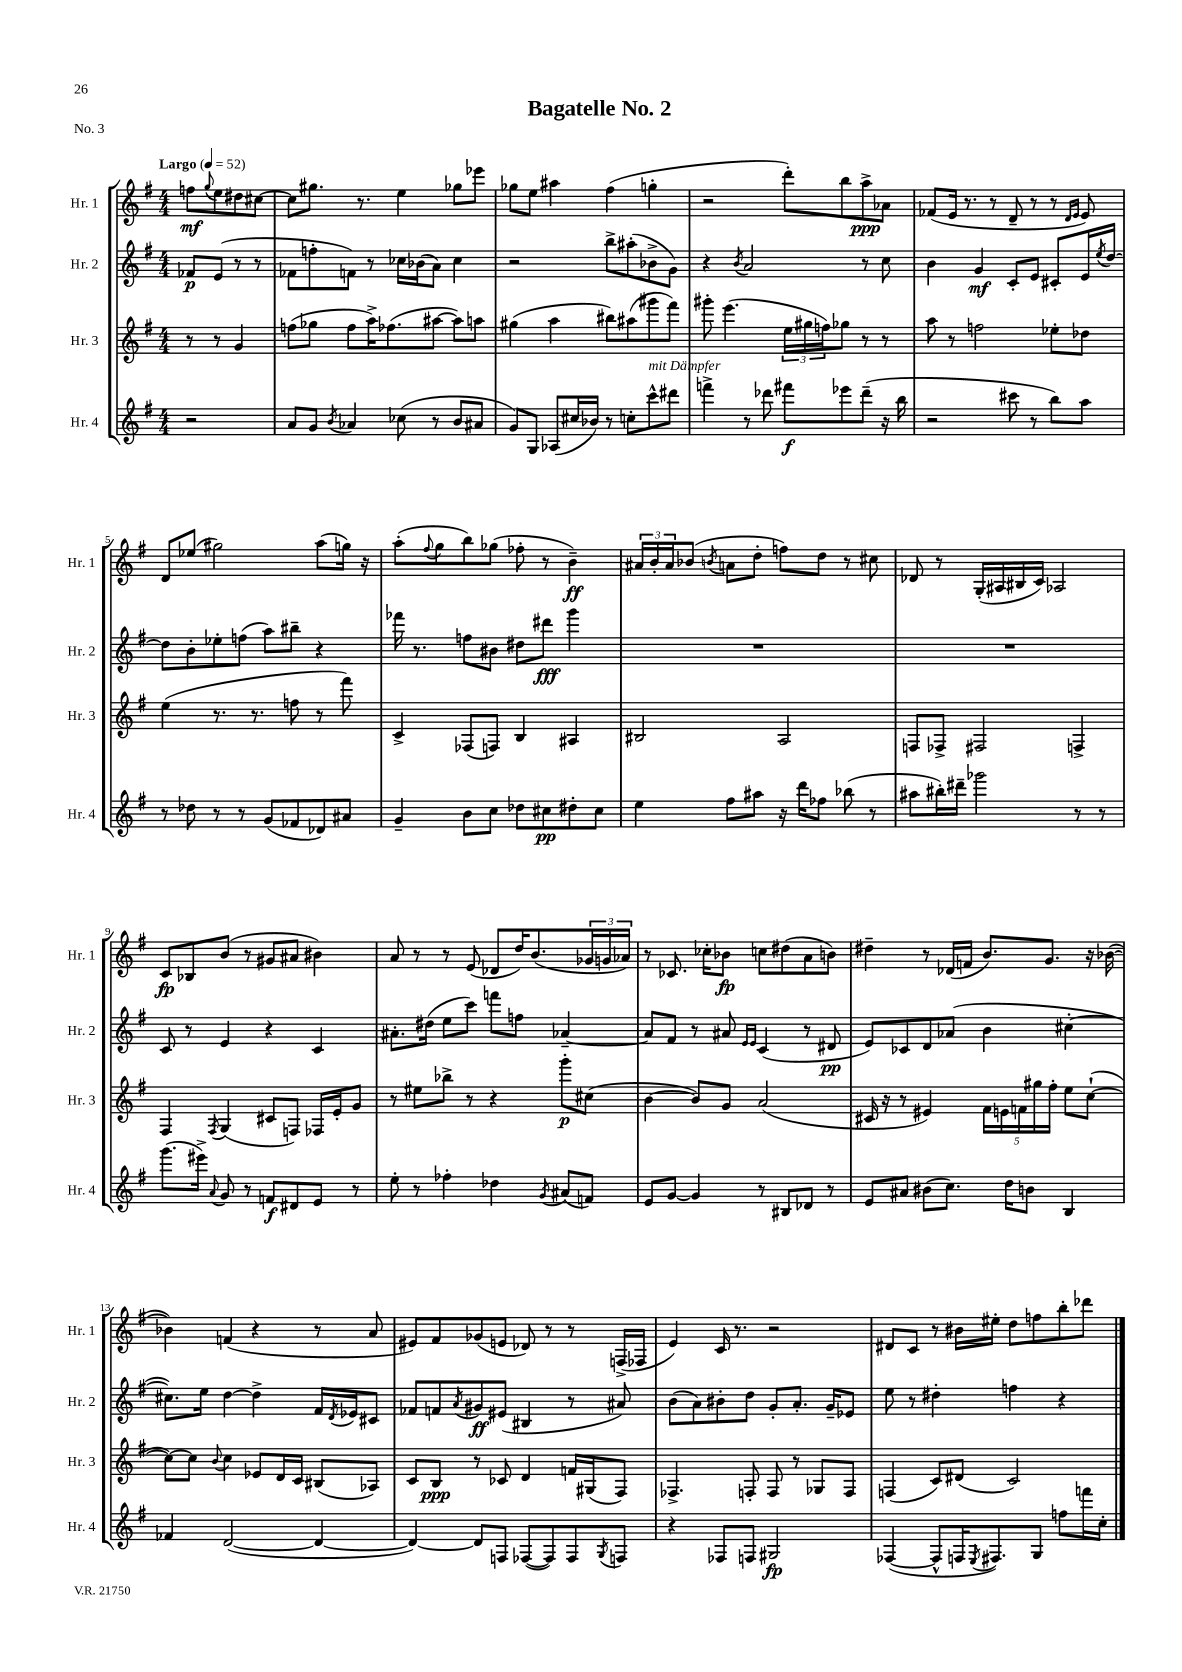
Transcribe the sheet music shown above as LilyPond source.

\header { title = "Bagatelle No. 2" piece = "No. 3" }
<<
\new StaffGroup <<
\new Staff = "s0" \with { instrumentName = "Hr. 1" shortInstrumentName = "Hr. 1" } {
    \clef treble \key g \major \numericTimeSignature \time 4/4 \partial 2 \tempo "Largo" 4 = 52
    f''8\mf \appoggiatura { g''8 } e''8 dis''8 cis''8~ |
    cis''8 gis''8. r8. e''4 ges''8 ees'''8 |
    ges''8 e''8 ais''4 fis''4( g''4-. |
    r2 d'''8-.) b''8 a''8->\ppp aes'8 |
    fes'8( e'16 r8. r8 d'8-- r8 r8 \grace { d'16 e'16 } e'8) |
    d'8 ees''8( gis''2) a''8( g''16) r16 |
    a''8-.( \appoggiatura { fis''8 } g''8 b''8) ges''8( fes''8-. r8 b'4--\ff) |
    \tuplet 3/2 { ais'16 b'16-. ais'16 } bes'8( \acciaccatura { b'8 } a'8 d''8-. f''8) d''8 r8 cis''8 |
    des'8 r8 g16-.( ais16 bis16 c'16) aes2 |
    c'8\fp bes8 b'8( r8 gis'8 ais'8 bis'4) |
    a'8 r8 r8 e'8( des'8 d''16) b'8.( \tuplet 3/2 { ges'16 g'16 aes'16) } |
    r8 ces'8. ces''16-. bes'8\fp c''8 dis''8( a'8 b'8) |
    dis''4-- r8 des'16( f'16 b'8.) g'8. r16 bes'16~( |
    bes'4) f'4( r4 r8 a'8 |
    eis'8) fis'8 ges'8( e'8 des'8) r8 r8 f16->( fes16 |
    e'4) c'16 r8. r2 |
    dis'8 c'8 r8 bis'16 eis''16-. d''8 f''8 b''8-. des'''8 \bar "|." |
}
\new Staff = "s1" \with { instrumentName = "Hr. 2" shortInstrumentName = "Hr. 2" } {
    \clef treble \key g \major \numericTimeSignature \time 4/4 \partial 2
    fes'8\p e'8( r8 r8 |
    fes'8 f''8-. f'8) r8 ces''16 bes'16( a'8) ces''4 |
    r2 b''8-> ais''8-.( bes'8-> g'8) |
    r4 \acciaccatura { b'8 } a'2 r8 c''8 |
    b'4 g'4\mf c'8-. e'8 cis'8-. e'16 \acciaccatura { e''8 } d''16~ |
    d''8 b'8-. ees''8-. f''8( a''8) bis''8-- r4 |
    fes'''16 r8. f''8 bis'8 dis''8 dis'''8\fff g'''4 |
    R1 |
    R1 |
    c'8 r8 e'4 r4 c'4 |
    ais'8.-. dis''16( e''8 c'''8) f'''8 f''8 aes'4~-- |
    aes'8 fis'8 r8 ais'8 \grace { e'16 e'16 } c'4( r8 dis'8\pp |
    e'8) ces'8 d'8 aes'8( b'4 cis''4~-. |
    cis''8.) e''16 d''4~ d''4-> fis'16 \acciaccatura { d'8 } ees'16 cis'8 |
    fes'8 f'8 \acciaccatura { a'8 } gis'8\ff eis'8( bis4 r8 ais'8) |
    b'8( a'8) bis'8-. d''8 g'8-. a'8.-. g'16-- ees'8 |
    e''8 r8 dis''4-. f''4 r4 \bar "|." |
}
\new Staff = "s2" \with { instrumentName = "Hr. 3" shortInstrumentName = "Hr. 3" } {
    \clef treble \key g \major \numericTimeSignature \time 4/4 \partial 2
    r8 r8 g'4 |
    f''8( ges''8 f''8 a''16->) fes''8.( ais''8~ ais''8) a''8 |
    gis''4( a''4 bis''8) ais''8( gis'''8 fis'''8) |
    gis'''8-. e'''4.( \tuplet 3/2 { e''16 gis''16 f''16) } ges''8 r8 r8 |
    a''8 r8 f''2 ees''8-. des''8 |
    e''4( r8. r8. f''8 r8 fis'''8) |
    c'4-> fes8( f8) b4 ais4 |
    bis2 a2 |
    f8 fes8-> fis2 f4-> |
    fis4 \acciaccatura { fis8 } g4( cis'8 f8) fes16 e'16-. g'8 |
    r8 eis''8 bes''8-> r8 r4 g'''8-.\p cis''8( |
    b'4~ b'8) g'8 a'2( |
    cis'16 r16 r8 eis'4) \tuplet 5/4 { fis'16 e'16 f'16 gis''16 fis''16-. } e''8 c''8~-!( |
    c''8~) c''8 \appoggiatura { b'8 } c''4 ees'8 d'16 c'16 bis8( aes8) |
    c'8 b8\ppp r8 ces'8 d'4 f'16 gis16( fis8) |
    fes4.-> f8-. f8 r8 ges8 f8 |
    f4( c'8) dis'8( c'2) \bar "|." |
}
\new Staff = "s3" \with { instrumentName = "Hr. 4" shortInstrumentName = "Hr. 4" } {
    \clef treble \key g \major \numericTimeSignature \time 4/4 \partial 2
    r2 |
    a'8 g'8 \acciaccatura { b'8 } aes'4 ces''8( r8 b'8 ais'8 |
    g'8) g8 aes8( cis''16 bes'16) r8 c''8-. c'''8-^^\markup { \italic "mit Dämpfer" } dis'''8 |
    f'''4-> r8 des'''8 fis'''8\f ees'''8 des'''8--( r16 b''16 |
    r2 cis'''8 r8 b''8) a''8 |
    r8 des''8 r8 r8 g'8( fes'8 des'8) ais'8 |
    g'4-- b'8 c''8 des''8 cis''8\pp dis''8-. cis''8 |
    e''4 fis''8 ais''8 r16 d'''16 fes''8 bes''8( r8 |
    ais''8 bis''16-.) dis'''16-- ges'''2 r8 r8 |
    g'''8.( eis'''16->) \appoggiatura { a'8 } g'8 r8 f'8\f dis'8 e'8 r8 |
    e''8-. r8 fes''4-. des''4 \acciaccatura { g'8 } ais'8( f'8) |
    e'8 g'8~ g'4 r8 bis8 des'8 r8 |
    e'8 ais'8 bis'8( c''8.) d''16 b'8 b4 |
    fes'4 d'2~( d'4~ |
    d'4~) d'8 f8 fes8~( fes8) fes8 \acciaccatura { g8 } f8 |
    r4 fes8 f8 gis2\fp |
    fes4~( fes8-^ f16 \acciaccatura { e8 } fis8.) g8 f''8 f'''16 c''16-. \bar "|." |
}
>>
>>
